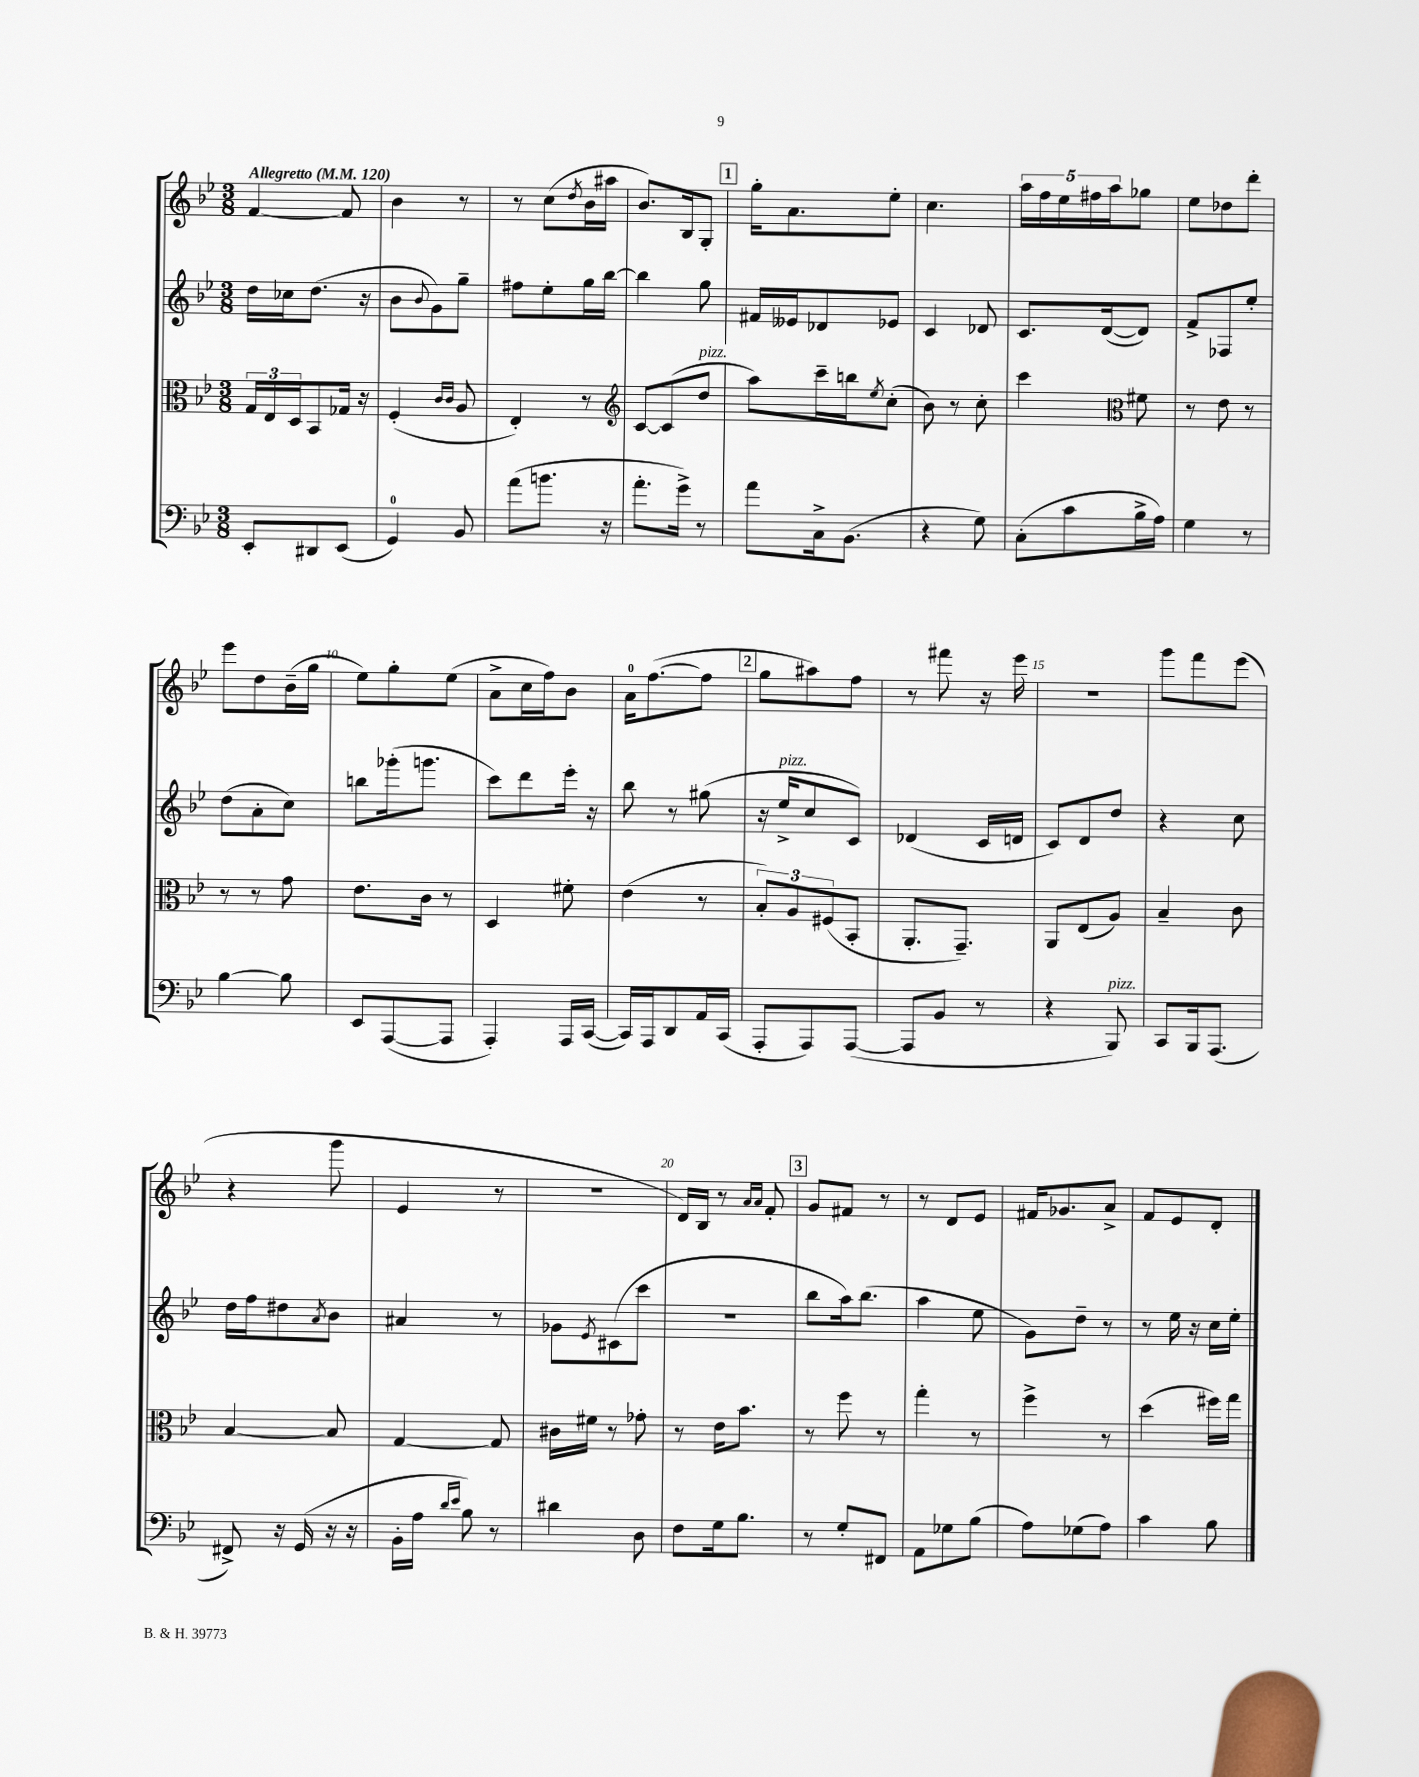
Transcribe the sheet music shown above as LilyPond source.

<<
\new StaffGroup <<
\new Staff = "s0" {
    \clef treble \key bes \major \numericTimeSignature \time 3/8 \tempo "Allegretto" 4 = 120
    f'4~ f'8 |
    bes'4 r8 |
    r8 c''8( \acciaccatura { d''8 } bes'16 ais''16 |
    bes'8.) bes16 g8-. |
    \mark \markup { \box "1" } g''16-. a'8. ees''8-. |
    c''4. |
    \tuplet 5/4 { a''16 f''16 ees''16 fis''16 a''16 } ges''8 |
    ees''8 des''8 d'''8-. |
    ees'''8 d''8 bes'16--( g''16 |
    ees''8) g''8-. ees''8( |
    a'8-> c''16 f''16) bes'8 |
    a'16-0 f''8.~( f''8 |
    \mark \markup { \box "2" } g''8 ais''8) f''8 |
    r8 fis'''8 r16 ees'''16 |
    R4. |
    g'''8 f'''8 ees'''8( |
    r4 g'''8 |
    ees'4 r8 |
    R4. |
    d'16) bes16 r8 \grace { a'16 a'16 } f'8-. |
    \mark \markup { \box "3" } g'8 fis'8 r8 |
    r8 d'8 ees'8 |
    fis'16 ges'8. a'8-> |
    f'8 ees'8 d'8-. \bar "|." |
}
\new Staff = "s1" {
    \clef treble \key bes \major \numericTimeSignature \time 3/8
    d''16 ces''16 d''8.( r16 |
    bes'8 \appoggiatura { bes'8 } g'8) g''8-- |
    fis''8 ees''8-. g''16 bes''16~ |
    bes''4 g''8 |
    \mark \markup { \box "1" } fis'16 eeses'16 des'8 ees'8 |
    c'4 des'8 |
    c'8. d'16~( d'8) |
    f'8-> fes8 ees''8-. |
    d''8( a'8-. c''8) |
    b''8 ges'''16-.( g'''8. |
    c'''8) d'''8 ees'''16-. r16 |
    bes''8 r8 gis''8( |
    \mark \markup { \box "2" } r16 ees''16->^\markup { \italic "pizz." } c''8 c'8) |
    des'4( c'16 d'16 |
    c'8) d'8 d''8 |
    r4 c''8 |
    d''16 f''16 dis''8 \acciaccatura { a'8 } bes'8 |
    ais'4 r8 |
    ges'8 \acciaccatura { ees'8 } cis'8( c'''8 |
    R4. |
    \mark \markup { \box "3" } bes''8 a''16) bes''8.( |
    a''4 ees''8 |
    g'8) d''8-- r8 |
    r8 ees''16 r16 c''16 ees''16-. \bar "|." |
}
\new Staff = "s2" {
    \clef alto \key bes \major \numericTimeSignature \time 3/8
    \tuplet 3/2 { g16 ees16 d16 } bes,8 ges16 r16 |
    f4-.( \grace { c'16 c'16 } a8 |
    ees4-.) r8 |
    \clef treble c'8~ c'8( d''8^\markup { \italic "pizz." } |
    \mark \markup { \box "1" } a''8) c'''16-- b''16 \acciaccatura { ees''8 } c''8-.( |
    bes'8) r8 c''8-. |
    c'''4 \clef alto fis'8 |
    r8 ees'8 r8 |
    r8 r8 g'8 |
    ees'8. c'16 r8 |
    d4 fis'8-. |
    ees'4( r8 |
    \mark \markup { \box "2" } \tuplet 3/2 { bes8-.) a8 fis8( } bes,8-. |
    a,8.-. g,8.--) |
    a,8 ees8( a8) |
    bes4-- c'8 |
    bes4~ bes8 |
    g4~ g8 |
    cis'16 fis'16 r8 ges'8-. |
    r8 ees'16 bes'8. |
    \mark \markup { \box "3" } r8 f''8 r8 |
    g''4-. r8 |
    f''4-> r8 |
    d''4( fis''16) g''16 \bar "|." |
}
\new Staff = "s3" {
    \clef bass \key bes \major \numericTimeSignature \time 3/8
    ees,8-. dis,8 ees,8( |
    g,4-0) bes,8 |
    a'8( b'8. r16 |
    a'8.-. g'16->) r8 |
    \mark \markup { \box "1" } a'8 c16-> bes,8.( |
    r4 g8) |
    c8-.( c'8 bes16-> a16) |
    g4 r8 |
    bes4~ bes8 |
    ees,8 a,,8~( a,,8 |
    a,,4-.) a,,16 c,16~( |
    c,16) a,,16 d,8 a,16 c,16( |
    \mark \markup { \box "2" } a,,8-. a,,8) a,,8~( |
    a,,8 bes,8 r8 |
    r4 bes,,8^\markup { \italic "pizz." }) |
    c,8 bes,,16 a,,8.( |
    fis,8->) r16 g,16( r16 r16 |
    bes,16-. a16 \grace { d'16 ees'16 } bes8) r8 |
    dis'4 d8 |
    f8 g16 bes8. |
    \mark \markup { \box "3" } r8 g8-. fis,8 |
    a,8 ges8 bes8( |
    a8) ges8( a8) |
    c'4 bes8 \bar "|." |
}
>>
>>
\layout { \context { \Score \override BarNumber.break-visibility = ##(#f #t #t) barNumberVisibility = #(every-nth-bar-number-visible 5) } }
